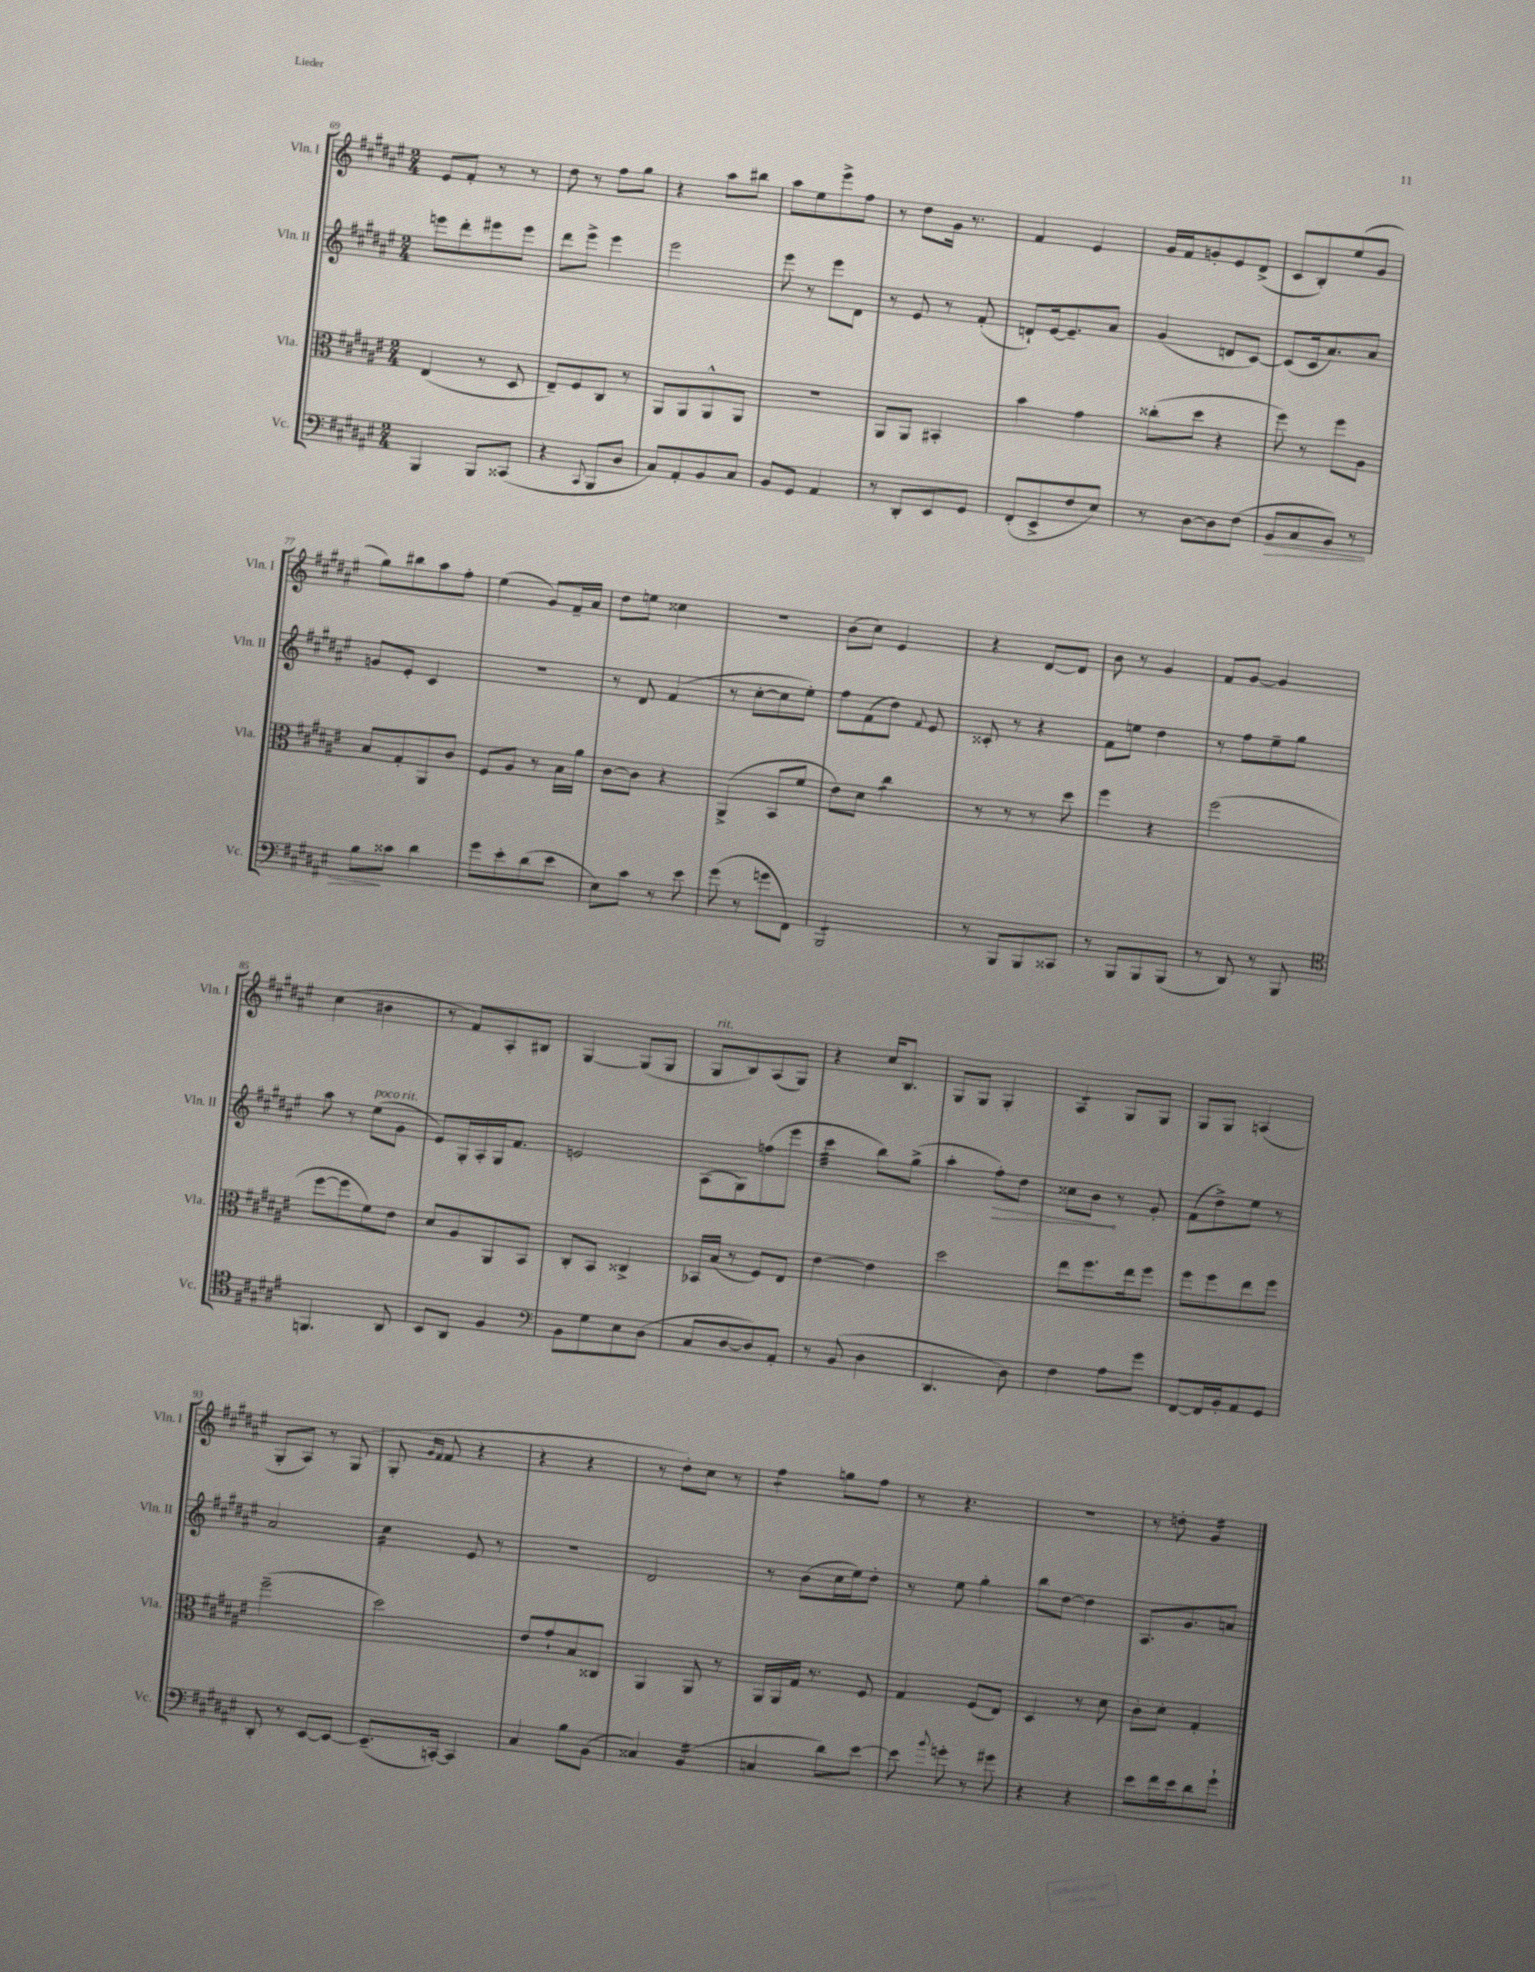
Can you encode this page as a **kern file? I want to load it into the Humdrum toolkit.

**kern	**kern	**kern	**kern
*staff4	*staff3	*staff2	*staff1
*clefF4	*clefC3	*clefG2	*clefG2
*k[f#c#g#d#a#e#]	*k[f#c#g#d#a#e#]	*k[f#c#g#d#a#e#]	*k[f#c#g#d#a#e#]
*M2/4	*M2/4	*M2/4	*M2/4
4BBB	(4E#	8eee	8e#
.	.	8ddd#'	8f#'
8BBB	8r	8eee#	8r
(8CC##	8D#	8eee#	8r
=	=	=	=
4r	8E#~)	8ddd#	8dd#
.	8F#	8eee#^	8r
8qqCC#	.	.	.
8BBB	8C#	4eee#	8ff#
8D#	8r	.	8gg#
=	=	=	=
8C#)	8AA#	2eee#	4r
8AA#'	8AA#	.	.
8BB	8AA#^^	.	8aa#
8C#	8AA#	.	8bb#
=	=	=	=
8BB	2r	8eee#	8aa#
8GG#	.	8r	8ee#
4AA#	.	8eee#	8eee#^
.	.	8d#	8ff#
=	=	=	=
8r	8AA#	8r	8r
8DD#'	8AA#	8e#	8dd#
8EE#	4BB#'	8r	16g#
.	.	.	8.r
8GG#	.	(8f#'	.
=	=	=	=
(8FF#'	4b	8d`)	4f#
8EE#^	.	[16e#	.
.	.	8.e#~]	.
8F#	4g#	.	4e#
8E#)	.	8a#	.
=	=	=	=
8r	(8cc##'	(4g#	16g#
.	.	.	16f#
[8D#	8dd#	.	8g'
8D#]	4r	8d	8e#
(8F#	.	[8c#)	(8d#^
=	=	=	=
8BB	8ff#)	(8c#]	8c#
8C#	8r	16c#	8B')
.	.	8.a#)	.
8BB)	8ff#	.	(8ee#
8r	8A#	8a#	8g#
=	=	=	=
8B	8B	8g	8gg#)
8c##	8G#'	8e#'	8bb#
4d#	8AA#	4c#	8aa#
.	8c#	.	8ff#'
=	=	=	=
8g#	8F#	2r	(4ee#
8e#'	8A#	.	.
(8d#	8r	.	8g#)
8e#	16B	.	16f#~
.	16a#	.	16a#
=	=	=	=
8E#)	[8c#	8r	8dd#
8c#	8c#]	8d#	8ee
8r	4r	(4f#	4cc##
8e#	.	.	.
=	=	=	=
(8g#	(4AA#^	8r	2r
8r	.	[8cc#'	.
8g	8BB	8cc#]	.
8FF#)	8f#	8ee#')	.
=	=	=	=
2BBB	8e#)	8ff#	(8b
.	8d#	(8f#	8cc#)
.	4cc#	8dd#)	4e#
.	.	8qqf#	.
.	.	8e#	.
=	=	=	=
8r	8r	8c##'	4r
8BBB	8r	8r	.
8BBB	8r	4r	[8d#
8CC##	8dd#	.	8d#]
=	=	=	=
8r	4ff#	8f#	8b
8BBB	.	8ee	8r
8BBB	4r	4dd#	4g#
(8BBB	.	.	.
=	=	=	=
8r	(2ff#	8r	8f#
8DD#)	.	8ff#	[8g#
8r	.	8ee#~	4g#]
8BBB	.	8gg#	.
=	=	=	=
*clefC4	*	*	*
4.FF	[8ff#	8aa#	(4cc#
.	8ff#]	8r	.
.	8f#)	(8ee#	4b#
8AA#	8e#	8g#	.
=	=	=	=
8BB	8d#	8e#)	8r
8AA#	8A#	16G#'	8f#)
.	.	16A#'	.
4F#	8AA#	16G#	8A#'
.	.	8.f#	.
.	8BB	.	8B#
=	=	=	=
*clefF4	*	*	*
8BB	8C#'	2e	[4G#
8G#	8BB	.	.
8E#	4C##^	.	(8G#]
(8D#	.	.	8G#
=	=	=	=
8C#	16BB-	(8A#	8G#
.	(16B	.	.
[8D#	8r	8G#)	8B)
8D#])	8F#)	(8ff	(8A#
8AA#'	8E#	8eee#	8G#)
=	=	=	=
8r	[4e#	4ccc#	4r
(8BB	.	.	.
4D#	4e#]	8bb)	16cc#
.	.	.	8.B
.	.	(8gg#^	.
=	=	=	=
4.DD#	2dd#	4aa#'	8G#
.	.	.	8G#
.	.	8ff#')	4G#'
8D#)	.	8dd#	.
=	=	=	=
4F#	8ee#	8cc##	4A#
.	8.ff#	8b	.
8A#	.	8r	8G#
.	16ee#	.	.
8g#	8ff#	8g#'	8G#
=	=	=	=
[8FF#	8ff#	(8f#	8G#
16FF#]	8ff#	8dd#^)	8G#
16BB'	.	.	.
8AA#	8ee#	8ee#	(4A
8GG#	8ff#	8r	.
=	=	=	=
8DD#'	(2ff#~	2a#	8G#'
8r	.	.	8A#)
[8EE#	.	.	8r
8EE#_	.	.	(8G#
=	=	=	=
(8.EE#~]	2dd#)	4cc#	8G#'
.	.	.	16qqg#
.	.	.	16qqf#
.	.	.	8f#
[16CC')	.	.	.
4CC]	.	8e#	4r
.	.	8r	.
=	=	=	=
4C#	8e#	2r	4r
.	8g#`	.	.
8B	8B	.	4r
(8BB	8C##	.	.
=	=	=	=
4C##)	4AA#	2d#	8r
.	.	.	8dd#')
(4BB	8AA#	.	8cc#
.	8r	.	8r
=	=	=	=
4C	16AA#	8r	4ff#
.	16AA#	.	.
.	16G#	(8b	.
.	8.r	.	.
8d#)	.	16cc#	8gg
.	.	16ee#)	.
[8e#	8F#	8dd#'	8ff#
=	=	=	=
8e#]	4G#	8r	8r
8qqb	.	.	.
8g'	.	8ee#	4.r
8r	(8F#	4gg#'	.
8g#	8E#)	.	.
=	=	=	=
4r	4D#	8bb	2r
.	.	[8dd#	.
4r	8r	4dd#]	.
.	8d#	.	.
=	=	=	=
8e#	8c#'	8.A#	8r
16f#	8d#'	.	8dd'
16e#	.	8.g#	.
8d#	4G#'	.	4g#
8g#`	.	8a	.
==	==	==	==
*-	*-	*-	*-
